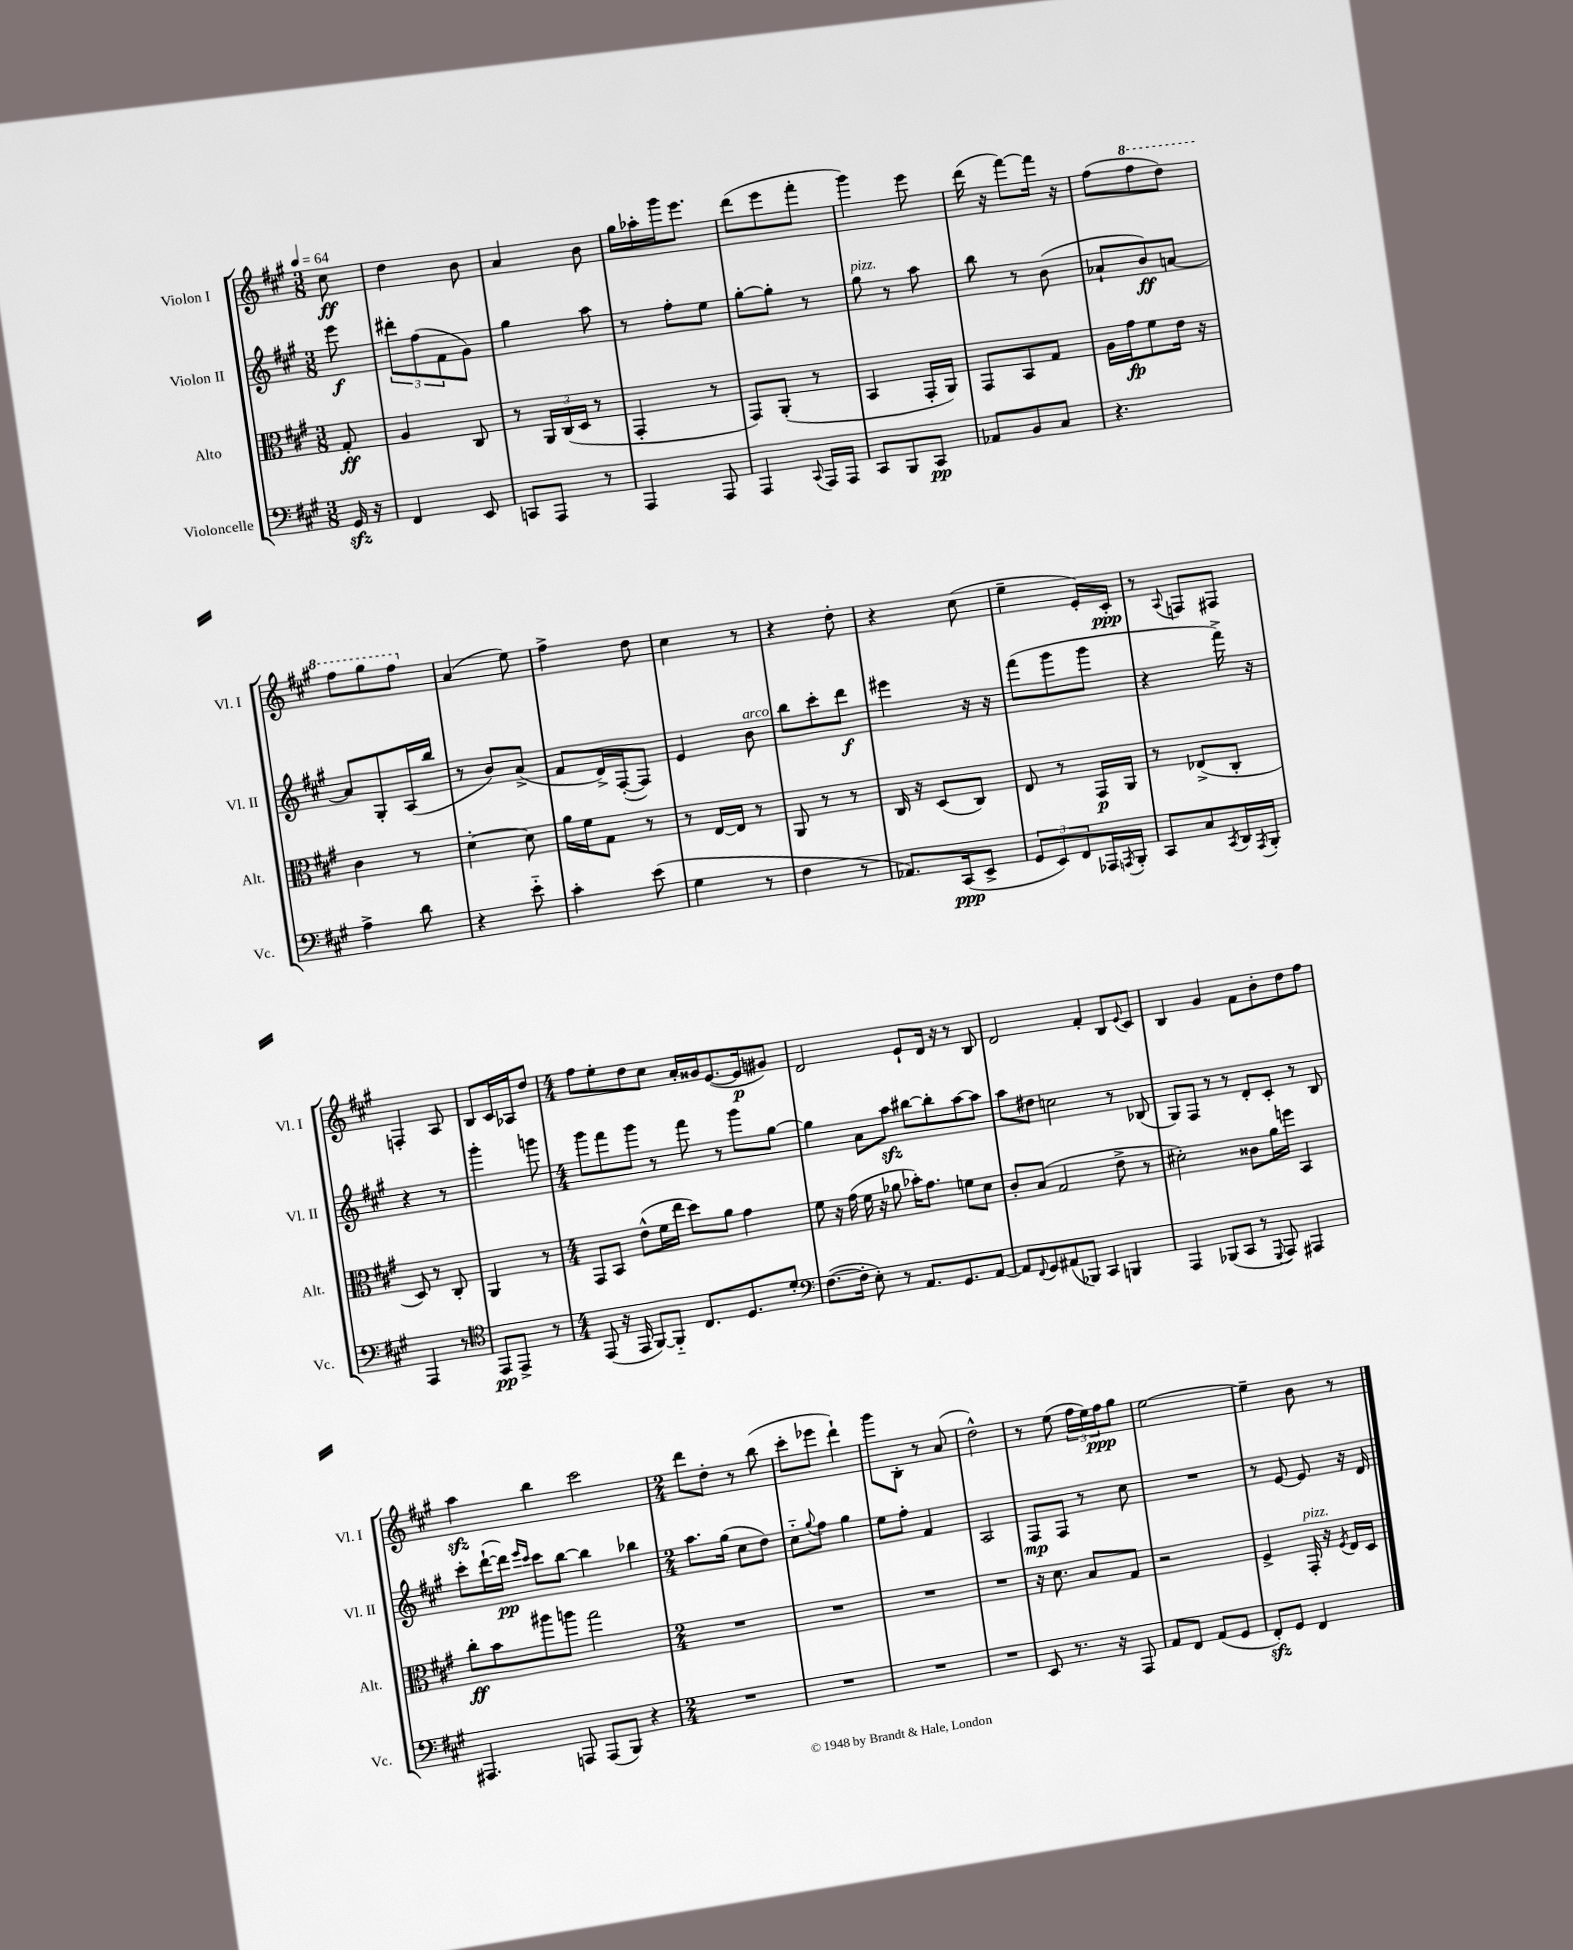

**kern	**kern	**kern	**kern
*staff4	*staff3	*staff2	*staff1
*clefF4	*clefC3	*clefG2	*clefG2
*k[f#c#g#]	*k[f#c#g#]	*k[f#c#g#]	*k[f#c#g#]
*M3/8	*M3/8	*M3/8	*M3/8
*MM64	*MM64	*MM64	*MM64
16GG#/	8G#'/	8eee\	8cc#\
16r	.	.	.
=	=	=	=
4FF#/	4A/	12ddd#'\L	4dd\
.	.	(12ff#\	.
.	.	12f#\	.
8EE/	8C#/	8g#\J)	8b\
=	=	=	=
8CC/L	8r	4gg#\	4a/
8AAA/J	24AA/LL	.	.
.	(24C#/	.	.
.	24D/JJ	.	.
8r	8r	8aa\	8b\
=	=	=	=
4AAA/	4GG#'/	8r	16gg#\LL
.	.	.	16aa-'\
.	.	8ff#'\L	16ggg#\J
.	.	.	8.eee\J
8AAA/	8r	8ee\J	.
=	=	=	=
4AAA/	8GG#/L)	[8gg#'\L	(8ddd\L
.	(8AA'/J	8gg#'\]J	8eee\
8qqCC#/	.	.	.
16AAA/LL	8r	8r	8fff#'\J
16AAA/JJ	.	.	.
=	=	=	=
8CC#/L	4BB/	8gg#\	4ggg#\)
8BBB/	.	8r	.
8CC#/J	16GG#'/LL	8aa\	8eee\
.	16AA/JJ)	.	.
=	=	=	=
8AA-/L	8GG#/L	8bb\	(16ddd\
.	.	.	16r
8BB/	8BB/	8r	[8fff#\L)
8C#/J	8G#/J	(8b\	16fff#\]Jk
.	.	.	16r
=	=	=	=
4.r	16A\LL	8a-`/L	(8ff#\L
.	16g#\J	.	.
.	8f#\	8b/)	8fff#\
.	16e\Jk	[8a/J	8ddd\J)
.	16r	.	.
=	=	=	=
4A^\	4c#\	8a/]L	8fff#\L
.	.	8G#'/	8ggg#\
8d\	8r	(16A/L	8fff#\J
.	.	16bb/JJ	.
=	=	=	=
4r	[4d'\	8r	(4a/
.	.	8b/L)	.
8e'~\	8d\]	(8a^/J	8ee\)
=	=	=	=
4c#'\	16a\LL	8f#/L	4ff#^\
.	16f#\J	.	.
.	8G#\J	16d^/L)	.
.	.	([16F#'/J	.
(8e\	8r	8F#/]J)	8dd\
=	=	=	=
4G#\	8r	4e/	4cc#\
.	[16E/LL	.	.
.	16E/]JJ	.	.
8r	8r	8b\	8r
=	=	=	=
4F#\	8AA/	8bb\L	4r
.	8r	8ccc#'\	.
8r	8r	8ddd\J	8dd'\
=	=	=	=
8.AA-/L)	16C#/	4eee#\	4r
.	16r	.	.
.	(8D/L	.	.
(16CC#/k	.	.	.
8EE^/J	8C#/J)	16r	(8cc#\
.	.	16r	.
=	=	=	=
12GG#/L	8E/	(8fff#\L	4ee~\
12EE/)	.	.	.
.	8r	8ggg#\	.
12FF#/	.	.	.
16AAA-/L	16GG#/LL	8ggg#\J	16e'/LL)
8qAAA/	.	.	.
16BBB'/JJ	16AA/JJ	.	16c#'/JJ
=	=	=	=
8CC#/L	8r	4r	8r
.	.	.	8qqA/
8C#/	(8E-^/L	.	8F/L
8qCC#/	.	.	.
16DD/L	8C#'/J	16fff#^\)	8F#/J
8qAAA/	.	.	.
16BBB'/JJ	.	16r	.
=	=	=	=
4AAA/	8D/)	4r	4F'/
.	8r	.	.
8r	8C#'/	8r	8A/
=	=	=	=
*clefC4	*	*	*
8EE/L	4AA/	4ggg#'\	8B/L
8EE^/J	.	.	16c#/L
.	.	.	16A-/J
8r	8r	8ggg\	8dd/J
=	=	=	=
*M4/4	*M4/4	*M4/4	*M4/4
(8EE/	8GG#/L	8ggg#\L	8ff#\L
16r	8BB/J	8fff#\	8ee'\
16EE/	.	.	.
[8FF#/L)	(8e^^\L	8ggg#\J	8dd\
8FF#'~/]J	16f#\L	8r	8cc#\J
.	16ee\JJ	.	.
8.C#/L	8dd\L)	8fff#\	16a'/LL
.	.	.	16g##/J
.	8a\J	8r	([8.e/
8.D/	.	.	.
.	4g#\	8ggg#\L	.
.	.	.	16e/]k
8d'/J	.	[8gg#\J	8g#/J)
=	=	=	=
*clefF4	*	*	*
([8.F#\L	8f#\	4gg#\]	2d/
.	16r	.	.
16F#'\]Jk	(16g#\	.	.
8E'\)	16f#\	8a\L	.
.	16r	.	.
8r	8a-\	8aa\J	.
8.AA/L	16b-'\LK)	[8bb#\L	8e`/L
.	8.g#\J	.	.
.	.	8bb#'\]	16d/Jk
8.GG#/	.	.	16r
.	8f\L	[8aa\	8r
[8AA/J	8d\J	8aa\]J	8B/
=	=	=	=
8AA/]L	8c#'/L	8aa\L	2d/
8qqFF#/	.	.	.
8GG#/	(8B/J	8dd#\J	.
(8AA#/	2G#/	2cc\	.
8BBB-/J)	.	.	.
4CC#/	.	.	4f#'/
4BBB/	8e^\	8r	8B/L
.	.	.	8qqe/
.	8r	(8B-/	8c#/J
=	=	=	=
4AAA/	2d#'\)	8G#/L)	4B/
.	.	8F#/J	.
(8BBB-/L	.	8r	4g#/
8CC#/J	.	8r	.
8r	8c##\L	8d'/L	8f#\L
8qqGGG#/	.	.	.
8AAA/)	16a\L	8c#'/J	8b'\
.	16ff\JJ	.	.
4AAA#/	4BB/	8r	8dd\
.	.	8B/	8ff#\J
=	=	=	=
4.AAA#/	8cc#'\L	8ccc#'\L	4aa\
.	8b\	([16ddd`\L	.
.	.	16ddd\]JJ)	.
.	.	16qqeee/LL	.
.	.	16qqccc#/JJ	.
.	8aa#\	8ccc#\L	4bb\
8AAA/	8aa\J	[8bb\J	.
(8AAA/L	2gg#\	4bb\]	2ccc#\
8BBB/J)	.	.	.
4r	.	4bb-\	.
=	=	=	=
*M2/4	*M2/4	*M2/4	*M2/4
2r	2r	8.aa\L	8ddd\L
.	.	.	8dd'\J
.	.	(16gg#\Jk	.
.	.	8cc#\L	8r
.	.	8dd\J)	(8bb\
=	=	=	=
2r	2r	8cc#'~\L	8ccc#'\L
.	.	8qqgg#/	.
.	.	8ff#\J	8eee-\J
.	.	4gg#\	4ddd`\)
=	=	=	=
2r	2r	8ee\L	8ggg#\L
.	.	8ff#'\J	8B'\J
.	.	4f#/	8r
.	.	.	(8a/
=	=	=	=
2r	2r	2A/	2dd^^\)
=	=	=	=
8EE/	16r	8F#/L	8r
.	8.d\	.	.
8.r	.	8F#/J	(8ee\
.	8B/L	8r	24ff#\LL
.	.	.	24ee\)
16r	.	.	.
.	.	.	24ff#\J
8AAA/	8G#/J	8cc#\	8gg#\J
=	=	=	=
8AA/L	2r	2r	[2ee\
8FF#/J	.	.	.
(8AA/L	.	.	.
8GG#/J	.	.	.
=	=	=	=
8FF#'/L)	4F#^/	8r	4ee~\]
8GG#/J	.	[8e/	.
4FF#/	16GG#'/	8e/]	8b\
.	16r	.	.
.	8qF#/	.	.
.	16E/LL	16r	8r
.	16D/JJ	16d/	.
==	==	==	==
*-	*-	*-	*-
